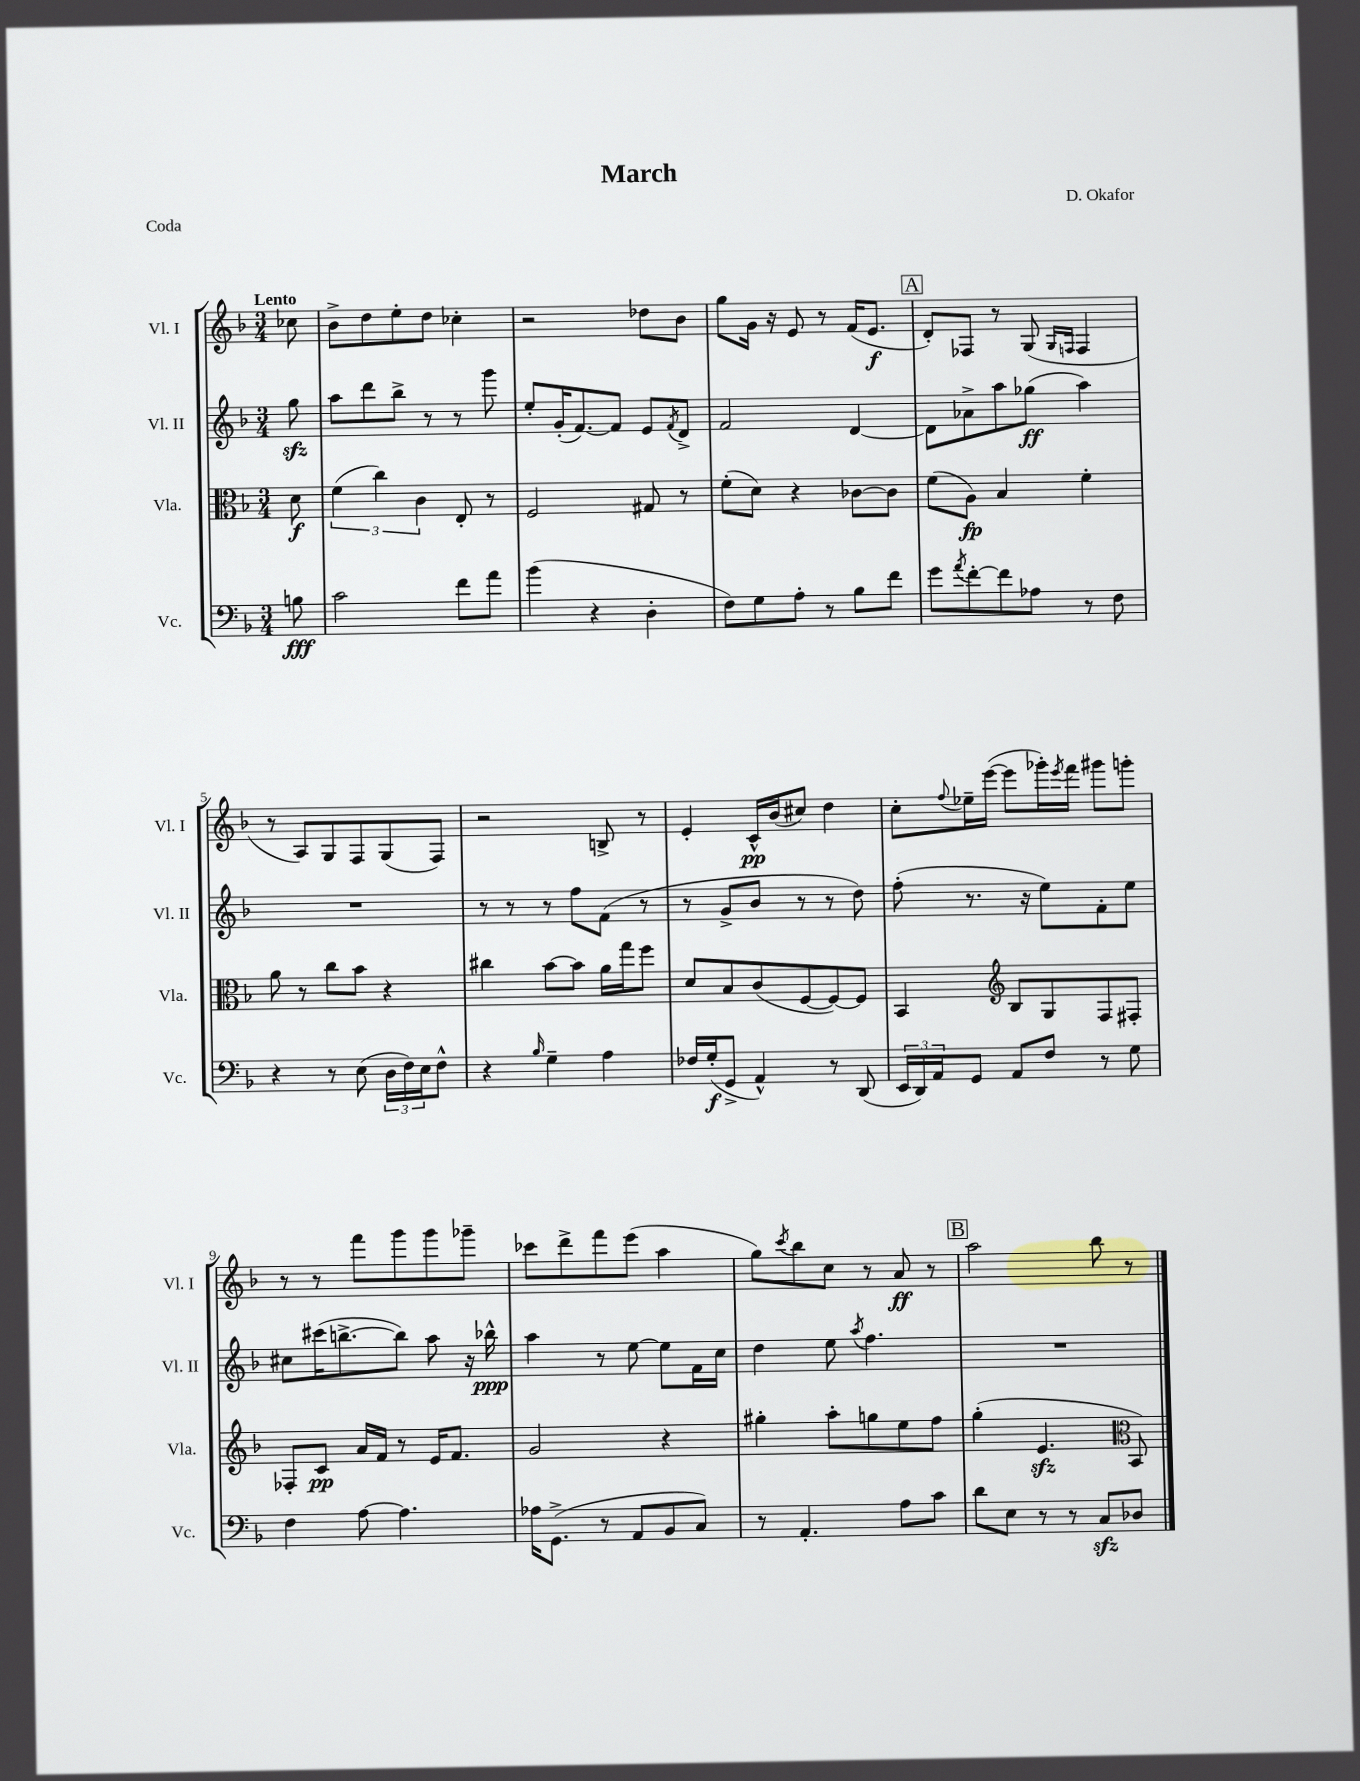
\header { title = "March" composer = "D. Okafor" piece = "Coda" }
<<
\new StaffGroup <<
\new Staff = "s0" \with { instrumentName = "Vl. I" shortInstrumentName = "Vl. I" } {
    \clef treble \key f \major \numericTimeSignature \time 3/4 \partial 8 \tempo "Lento"
    ces''8 |
    bes'8-> d''8 e''8-. d''8 ces''4-. |
    r2 des''8 bes'8 |
    g''8 g'16 r16 e'8 r8 f'16( e'8.\f |
    \mark \markup { \box "A" } d'8-.) fes8 r8 g8( \grace { g16 f16 } f4 |
    r8 a8) g8 f8 g8( f8) |
    r2 b8-> r8 |
    e'4-. c'16-^\pp bes'16( cis''8) d''4 |
    c''8-. \appoggiatura { f''8 } ees''16-- e'''16~( e'''8 ges'''16-.) \acciaccatura { e'''8 } f'''16 gis'''8 g'''8-. |
    r8 r8 f'''8 g'''8 g'''8 ges'''8-- |
    ces'''8 d'''8-> f'''8 e'''8( a''4 |
    g''8) \acciaccatura { c'''8 } bes''8 c''8 r8 a'8\ff r8 |
    \mark \markup { \box "B" } a''2 bes''8 r8 \bar "|." |
}
\new Staff = "s1" \with { instrumentName = "Vl. II" shortInstrumentName = "Vl. II" } {
    \clef treble \key f \major \numericTimeSignature \time 3/4 \partial 8
    g''8\sfz |
    a''8 d'''8 bes''8-> r8 r8 g'''8 |
    e''8-. g'16-.( f'8.~) f'8 e'8 \acciaccatura { f'8 } d'8-> |
    f'2 d'4~ |
    \mark \markup { \box "A" } d'8 aes'8-> a''8 ges''8\ff( a''4) |
    R2. |
    r8 r8 r8 f''8 f'8( r8 |
    r8 g'8-> bes'8 r8 r8 d''8) |
    f''8-.( r8. r16 e''8) f'8-. e''8 |
    cis''8 cis'''16( b''8.~-> b''8) a''8 r16 bes''16-^\ppp |
    a''4 r8 e''8~ e''8 f'16 c''16 |
    d''4 e''8 \acciaccatura { a''8 } f''4. |
    \mark \markup { \box "B" } R2. \bar "|." |
}
\new Staff = "s2" \with { instrumentName = "Vla." shortInstrumentName = "Vla." } {
    \clef alto \key f \major \numericTimeSignature \time 3/4 \partial 8
    d'8\f |
    \tuplet 3/2 { f'4( c''4) c'4 } e8-. r8 |
    f2 gis8 r8 |
    f'8-.( d'8) r4 ces'8~ ces'8 |
    \mark \markup { \box "A" } f'8( a8\fp) bes4 f'4-. |
    a'8 r8 c''8 bes'8 r4 |
    cis''4 bes'8~ bes'8 a'16 g''16 f''8 |
    d'8 bes8 c'8( f8~ f8~) f8 |
    bes,4 \clef treble bes8 g8 f8 fis8-. |
    fes8-. c'8\pp a'16 f'16 r8 e'16 f'8. |
    g'2 r4 |
    gis''4-. a''8-. g''8 e''8 f''8 |
    \mark \markup { \box "B" } g''4-.( e'4.\sfz \clef alto bes,8) \bar "|." |
}
\new Staff = "s3" \with { instrumentName = "Vc." shortInstrumentName = "Vc." } {
    \clef bass \key f \major \numericTimeSignature \time 3/4 \partial 8
    b8\fff |
    c'2 f'8 a'8 |
    bes'4( r4 d4-. |
    f8) g8 a8-. r8 bes8 f'8 |
    \mark \markup { \box "A" } g'8 \acciaccatura { a'8 } f'8~-. f'8 aes8 r8 f8 |
    r4 r8 e8( \tuplet 3/2 { d16 f16) e16 } f8-^ |
    r4 \grace { bes16 } g4-- a4 |
    fes16 g16-.\f( g,8-> a,4-^) r8 d,8( |
    \tuplet 3/2 { e,16 d,16) a,16 } g,8 a,8 f8 r8 g8 |
    f4 a8~ a4. |
    aes16 g,8.->( r8 a,8 bes,8 c8) |
    r8 a,4.-. a8 c'8 |
    \mark \markup { \box "B" } d'8 e8 r8 r8 c8\sfz des8 \bar "|." |
}
>>
>>
